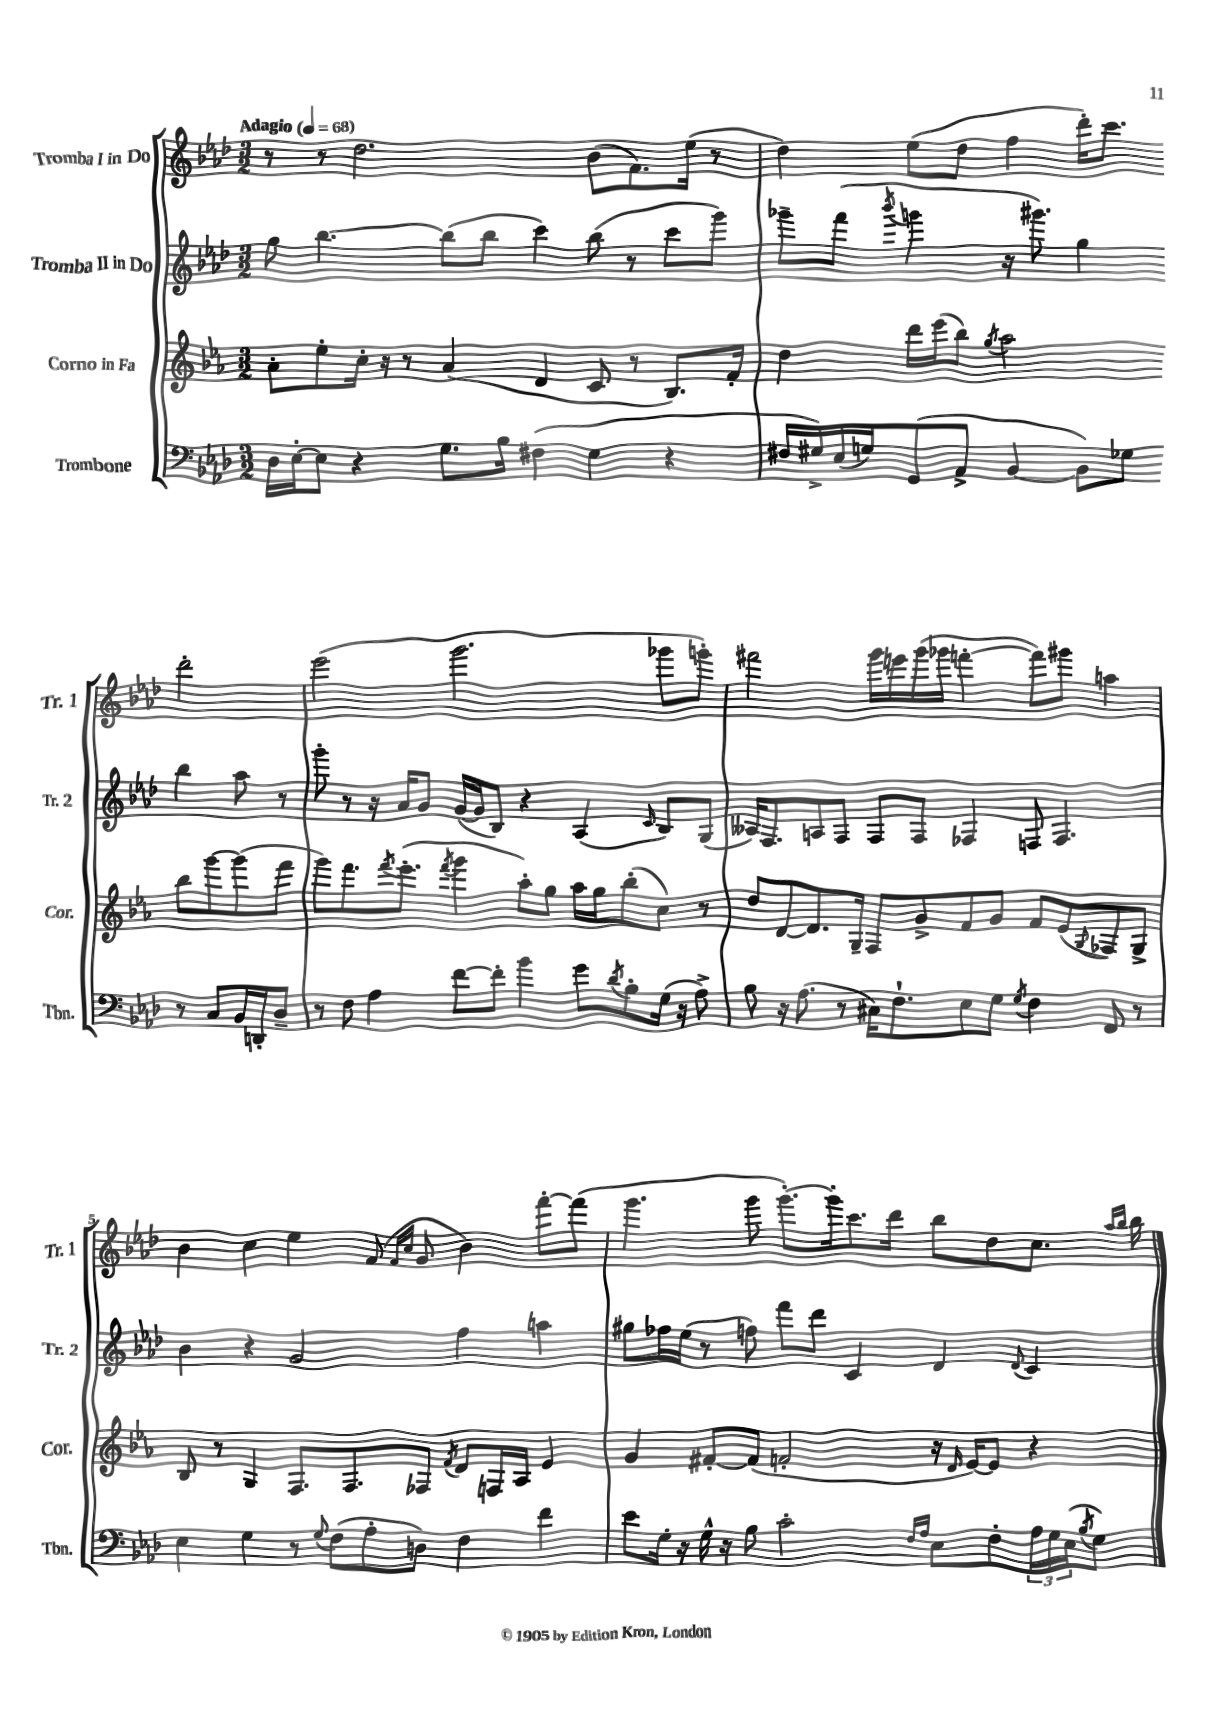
<<
\new StaffGroup <<
\new Staff = "s0" \with { instrumentName = "Tromba I in Do" shortInstrumentName = "Tr. 1" } {
    \clef treble \key aes \major \numericTimeSignature \time 3/2 \tempo "Adagio" 4 = 68
    r8 r8 des''2. bes'8( f'8.) ees''16( r8 |
    des''4) ees''8( des''8 f''4 des'''16-.) c'''8. des'''2-. |
    ees'''2( g'''2. ges'''8 g'''8-.) |
    fis'''2 g'''16 e'''16 g'''16( ges'''16 f'''4~-. f'''8) gis'''8 a''4 |
    bes'4 c''4 ees''4 f'8( \grace { f'16 c''16 } g'8 bes'4) f'''8~-. f'''8( |
    g'''4. g'''8 g'''8.~-.) g'''16-. c'''8. des'''16 bes''8 des''8 c''8. \grace { aes''16 bes''16 } bes''16 \bar "|." |
}
\new Staff = "s1" \with { instrumentName = "Tromba II in Do" shortInstrumentName = "Tr. 2" } {
    \clef treble \key aes \major \numericTimeSignature \time 3/2
    g''8 bes''4.~ bes''8( bes''8 c'''4) bes''8( r8 c'''8 g'''8) |
    ges'''8-- f'''8( \acciaccatura { bes'''8 } g'''4 r16 gis'''8.) g''4 bes''4 aes''8 r8 |
    g'''8-. r8 r16 aes'16 g'8 g'16~( g'16 bes8) r4 aes4( \grace { c'16 } bes8) g8( |
    aeses16) f8. a8 f8 f8 f8 fes4 f8 f4. |
    bes'4 r4 g'2 f''4 a''4 |
    gis''8 fes''16 ees''16( r8 f''8) f'''8 des'''8 c'4 des'4 \appoggiatura { des'8 } c'4 \bar "|." |
}
\new Staff = "s2" \with { instrumentName = "Corno in Fa" shortInstrumentName = "Cor." } {
    \clef treble \key ees \major \numericTimeSignature \time 3/2
    aes'8-. ees''8-. c''16-. r16 r8 aes'4( d'4 c'8 r8 bes8.) f'16-. |
    d''4 d'''16 ees'''16( bes''8) \acciaccatura { g''8 } aes''2 bes''8 g'''8~ g'''8( f'''8 |
    g'''8) f'''8. \acciaccatura { f'''8 } ees'''8.-.( \acciaccatura { f'''8 } g'''4 aes''8-.) g''8 aes''16 g''16 bes''8-.( c''8) r8 |
    d''8 d'8~ d'8. g16-- f8 g'8-> f'8 g'8 f'8 ees'8( \appoggiatura { g8 } fes8) g8-> |
    bes8 r8 g4 f8. f8. fes8 \acciaccatura { f'8 } d'8 f16 aes16 ees'4 |
    g'4 fis'8~-. fis'8( f'2-. r16 \grace { d'16 } ees'16~) ees'8 r4 \bar "|." |
}
\new Staff = "s3" \with { instrumentName = "Trombone" shortInstrumentName = "Tbn." } {
    \clef bass \key aes \major \numericTimeSignature \time 3/2
    des16 ees16~-. ees8 r4 g8. bes16 fis4( g4 r4 |
    fis16 gis16->) ees16( g16) g,8( aes,8-> bes,4~ bes,8) ges8 r8 c8 bes,16 d,16-. des8-- |
    r8 f8 aes4 f'8~ f'8-. bes'4 g'8 \acciaccatura { des'8 } bes8-. g16( r16 aes8->) |
    bes8 r16 aes8.( r8 cis16) f8.-! ees8 g8 \acciaccatura { g8 } f4 f,8 r8 |
    ees4 g4 r8 \appoggiatura { g8 } f8( aes8-. d8) f4 f'4 |
    ees'8 g16-. r16 g16-^ r16 bes8 c'2-. \grace { f16 aes16 } ees8 f8-. \tuplet 3/2 { aes16 g16 ees16( } \acciaccatura { bes8 } g8) \bar "|." |
}
>>
>>
